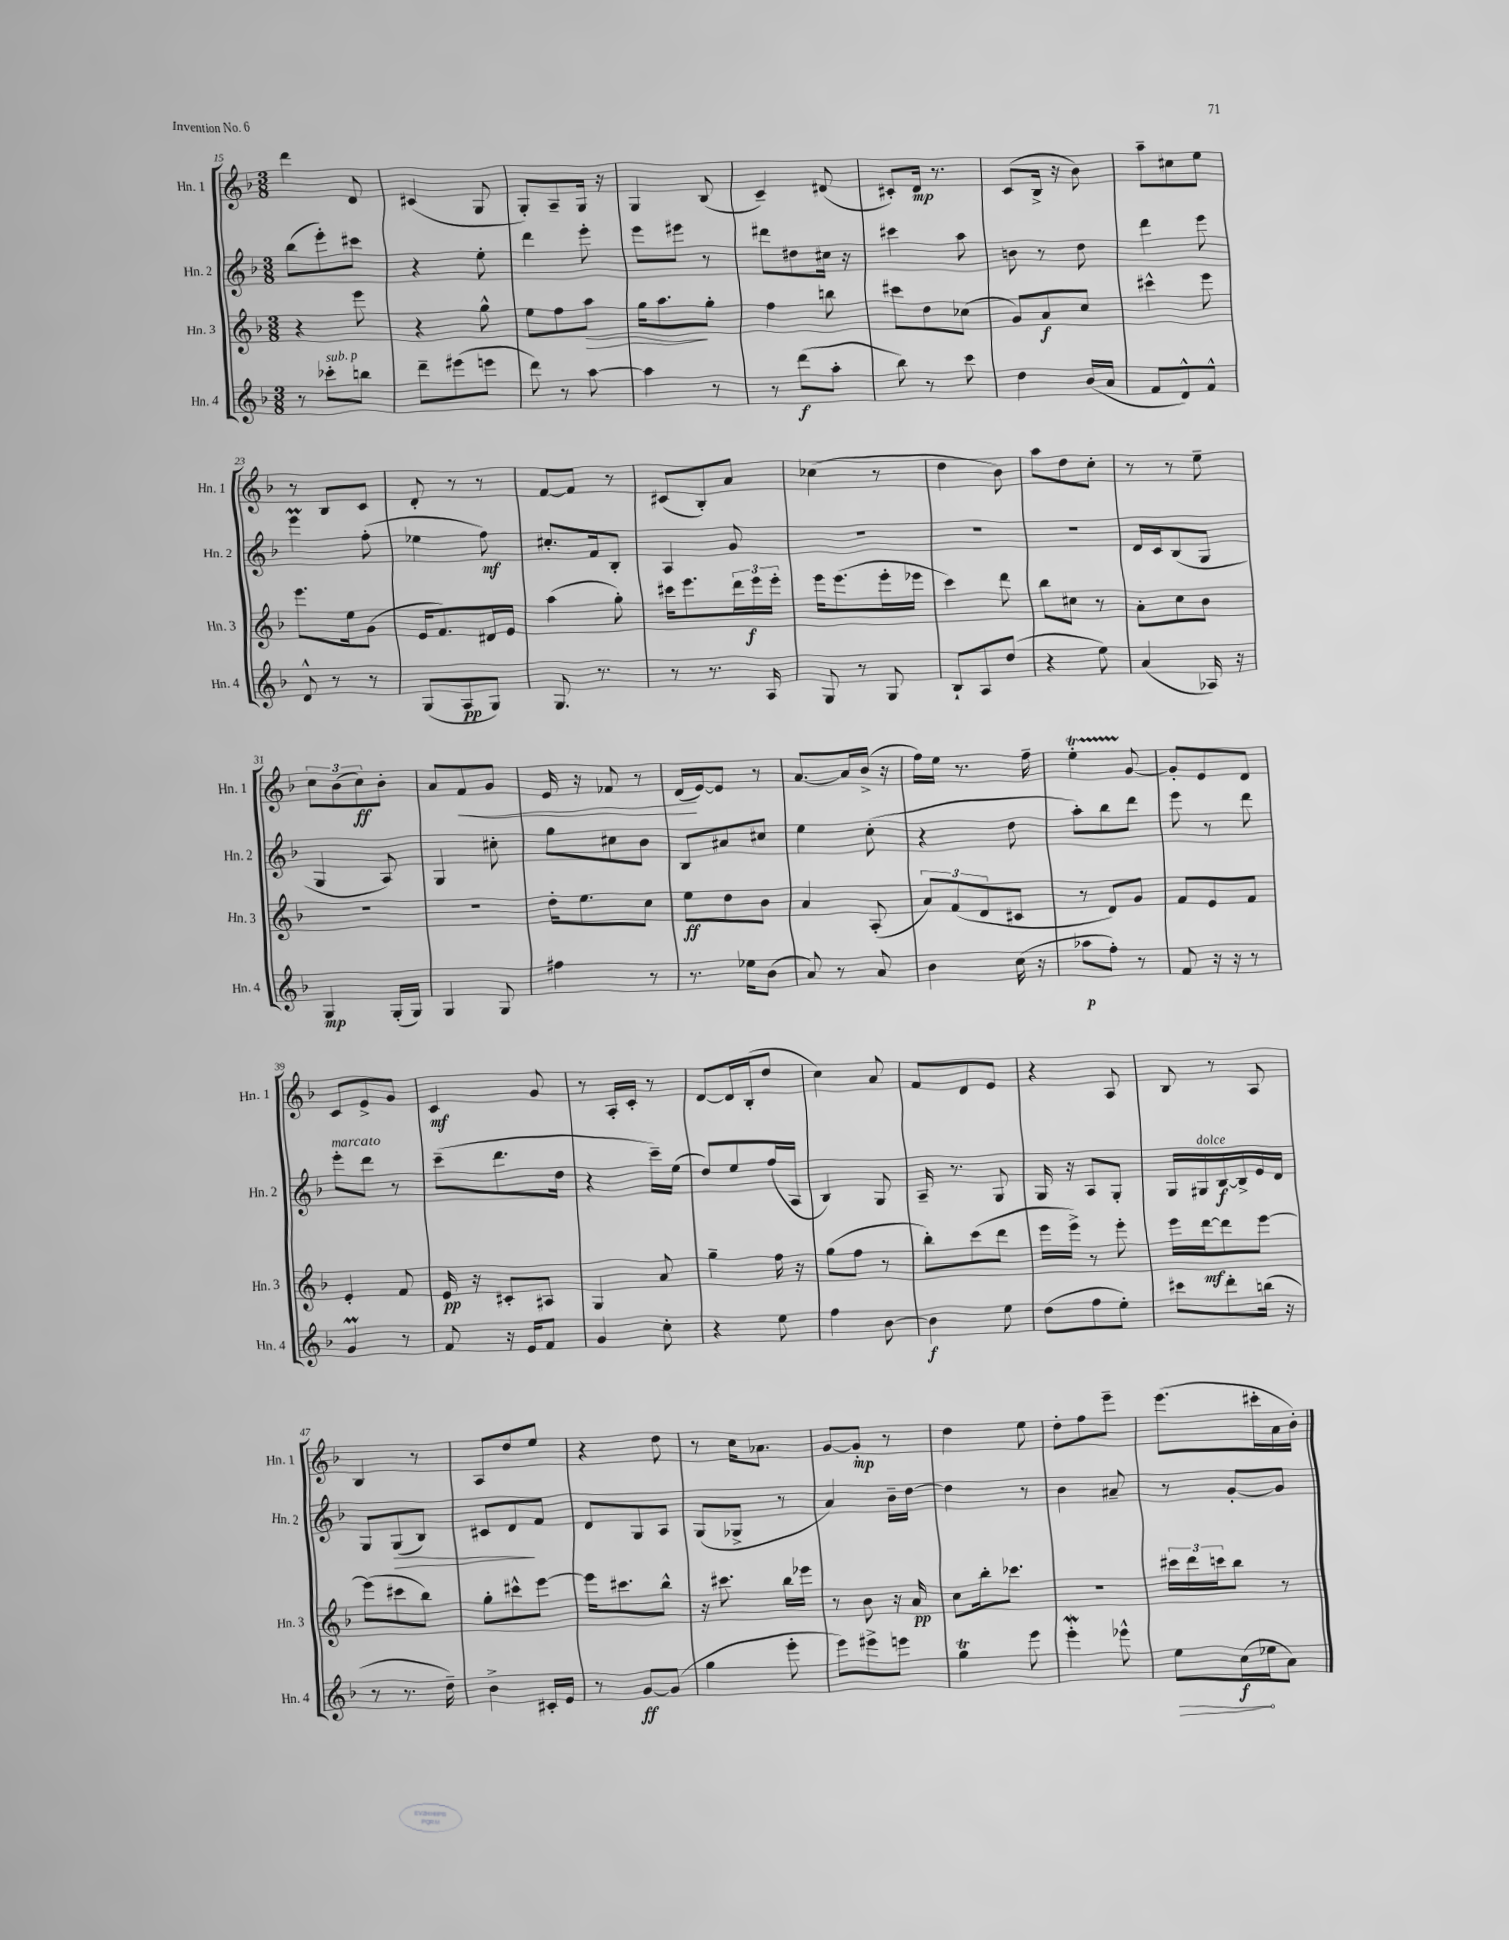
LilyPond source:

<<
\new StaffGroup <<
\new Staff = "s0" \with { instrumentName = "Hn. 1" shortInstrumentName = "Hn. 1" } {
    \clef treble \key f \major \numericTimeSignature \time 3/8
    d'''4 d'8 |
    cis'4( g8 |
    g8-.) a8-- g16 r16 |
    g4 bes8( |
    c'4--) dis'8( |
    cis'8-.) d'16\mp r8. |
    c'8( bes16-> r16 bes'8) |
    a''8-- cis''8 e''8 |
    r8 bes8 c'8 |
    d'8-. r8 r8 |
    f'8~ f'8 r8 |
    cis'8( bes8-.) a'8 |
    ces''4( r8 |
    d''4 bes'8) |
    a''8 d''8 c''8-. |
    r8 r8 e''8-- |
    \tuplet 3/2 { c''8 bes'8( c''8\ff) } bes'8-. |
    a'8 f'8\< g'8 |
    e'16 r16 fes'8 r8 |
    d'16\!( e'16~) e'8 r8 |
    a'8.~ a'16 bes'16->( r16 |
    f''16) e''16 r8. f''16-- |
    e''4-.\startTrillSpan g'8~\stopTrillSpan |
    g'8-. e'8 d'8 |
    c'8 e'8-> g'8 |
    c'4\mf g'8 |
    r8 a16-. c'16-. r8 |
    d'8~ d'16 bes16-.( d''8 |
    c''4) a'8 |
    f'8 d'8 e'8 |
    r4 a8 |
    bes8 r8 a8 |
    bes4 r8 |
    a8 d''8 e''8 |
    r4 d''8 |
    r8 c''16 aes'8. |
    g'8~ g'8-.\mp r8 |
    d''4 e''8 |
    d''8-. f''8 e'''8-- |
    e'''8.( cis'''16-. a'16 bes'16-.) \bar "|." |
}
\new Staff = "s1" \with { instrumentName = "Hn. 2" shortInstrumentName = "Hn. 2" } {
    \clef treble \key f \major \numericTimeSignature \time 3/8
    bes''8( e'''8-.) cis'''8 |
    r4 e''8-. |
    d'''4 e'''8-. |
    e'''8 eis'''8 r8 |
    dis'''8 dis''8 cis''16 r16 |
    cis'''4 a''8 |
    b'8 r8 d''8 |
    d'''4 e'''8 |
    e'''4\prall f''8-.( |
    ees''4 f''8\mf) |
    cis''8.-. f'16 bes8-. |
    a4 g'8 |
    R4. |
    R4. |
    R4. |
    d'16 c'16 bes8( g8 |
    g4 a8) |
    g4 cis''8-. |
    g''8 cis''8 bes'8 |
    bes8 ais'8 cis''8 |
    e''4 c''8-.( |
    r4 d''8 |
    a''8-.) bes''8 d'''8 |
    e'''8 r8 d'''8 |
    e'''8-.^\markup { \italic "marcato" } d'''8 r8 |
    c'''8--( d'''8. d''16 |
    r4 c'''16--) e''16( |
    d''8) e''8 f''16( a16 |
    bes4) g8 |
    a16-- r8. g8 |
    g16 r16 a8 g8-. |
    g16 gis16^\markup { \italic "dolce" } bes16~\f bes16-> e'16 d'16 |
    g8 g8\>( bes8) |
    cis'8 d'8\! f'8 |
    d'8 g8 a8 |
    g8( ges8-> r8 |
    a'4) bes'16-- d''16~ |
    d''4 r8 |
    bes'4 ais'8-- |
    r8 g'8~-. g'8 \bar "|." |
}
\new Staff = "s2" \with { instrumentName = "Hn. 3" shortInstrumentName = "Hn. 3" } {
    \clef treble \key f \major \numericTimeSignature \time 3/8
    r4 e'''8 |
    r4 g''8-^ |
    e''8 f''8 a''8\> |
    g''16 a''8.\! g''8-. |
    f''4 b''8 |
    cis'''8 d''8 ces''8( |
    g'8) a'8\f c''8 |
    cis'''4-^ e'''8 |
    e'''8. e''16 g'8( |
    e'16 f'8.) dis'16 e'16 |
    a''4( g''8-.) |
    cis'''16 e'''8. \tuplet 3/2 { d'''16 e'''16\f e'''16-. } |
    e'''16 e'''8.( e'''16-. ees'''16 |
    c'''4) d'''8 |
    bes''8 cis''8 r8 |
    a'8-. c''8 bes'8 |
    R4. |
    R4. |
    d''16-. e''8. c''8 |
    e''8\ff d''8 bes'8 |
    a'4 a8-.( |
    \tuplet 3/2 { a'8) f'8( d'8 } cis'8 |
    r8 d'8) g'8 |
    f'8 e'8 f'8 |
    e'4-. f'8 |
    e'16\pp r16 cis'8-. ais8 |
    g4 a'8 |
    g''4-- f''16 r16 |
    g''8( f''8 r8 |
    bes''8-.) c'''8( d'''8 |
    e'''16 e'''16->) r8 e'''8-. |
    e'''16 d'''16~\mf d'''8 e'''8~ |
    e'''8( cis'''8 bes''8) |
    g''8-. cis'''8-^ e'''8~ |
    e'''16 cis'''8. bes''8-^ |
    r16 cis'''8. bes''16 ees'''16 |
    r8 bes'8 r16 a'16\pp |
    c''8 bes''16-. ces'''8. |
    R4. |
    \tuplet 3/2 { cis'''16 d'''16 c'''16 } bes''8 r8 \bar "|." |
}
\new Staff = "s3" \with { instrumentName = "Hn. 4" shortInstrumentName = "Hn. 4" } {
    \clef treble \key f \major \numericTimeSignature \time 3/8
    r8 ces'''8-.^\markup { \italic "sub. p" } b''8 |
    d'''8-- eis'''8( e'''8 |
    d'''8) r8 a''8~ |
    a''4 r8 |
    r8 d'''8\f( a''8-. |
    bes''8) r8 c'''8 |
    d''4 bes'16( a'16 |
    f'8 d'8-^) f'8-^ |
    d'8-^ r8 r8 |
    g8( a8\pp g8) |
    g8. r8. |
    r8 r8. a16 |
    g8 r8 g8 |
    bes8-! a8 d''8( |
    r4 e''8) |
    a'4( aes16) r16 |
    g4\mp g16-.( g16) |
    g4 g8 |
    fis''4 r8 |
    r8. ees''16 bes'8( |
    a'8) r8 a'8 |
    bes'4 c''16( r16 |
    aes''8\p f''8-.) r8 |
    f'8 r16 r16 r8 |
    g'4\prall r8 |
    f'8 r16 e'16 f'8 |
    g'4 c''8-. |
    r4 e''8 |
    f''4 bes'8~ |
    bes'4\f e''8 |
    d''8( f''8 e''8-.) |
    cis'''8 d'''8-. b''16( r16 |
    r8 r8. d''16--) |
    bes'4-> cis'16-. e'16 |
    r8 g'8~\ff g'8( |
    g''4 e'''8-. |
    e'''8) eis'''8-> e'''8 |
    g''4\trill e'''8 |
    e'''4-.\mordent ees'''8-^ |
    \once \override Hairpin.circled-tip = ##t e''8\> c''16\f\!( ees''16 a'8) \bar "|." |
}
>>
>>
\layout { \context { \Score currentBarNumber = #15 } }
